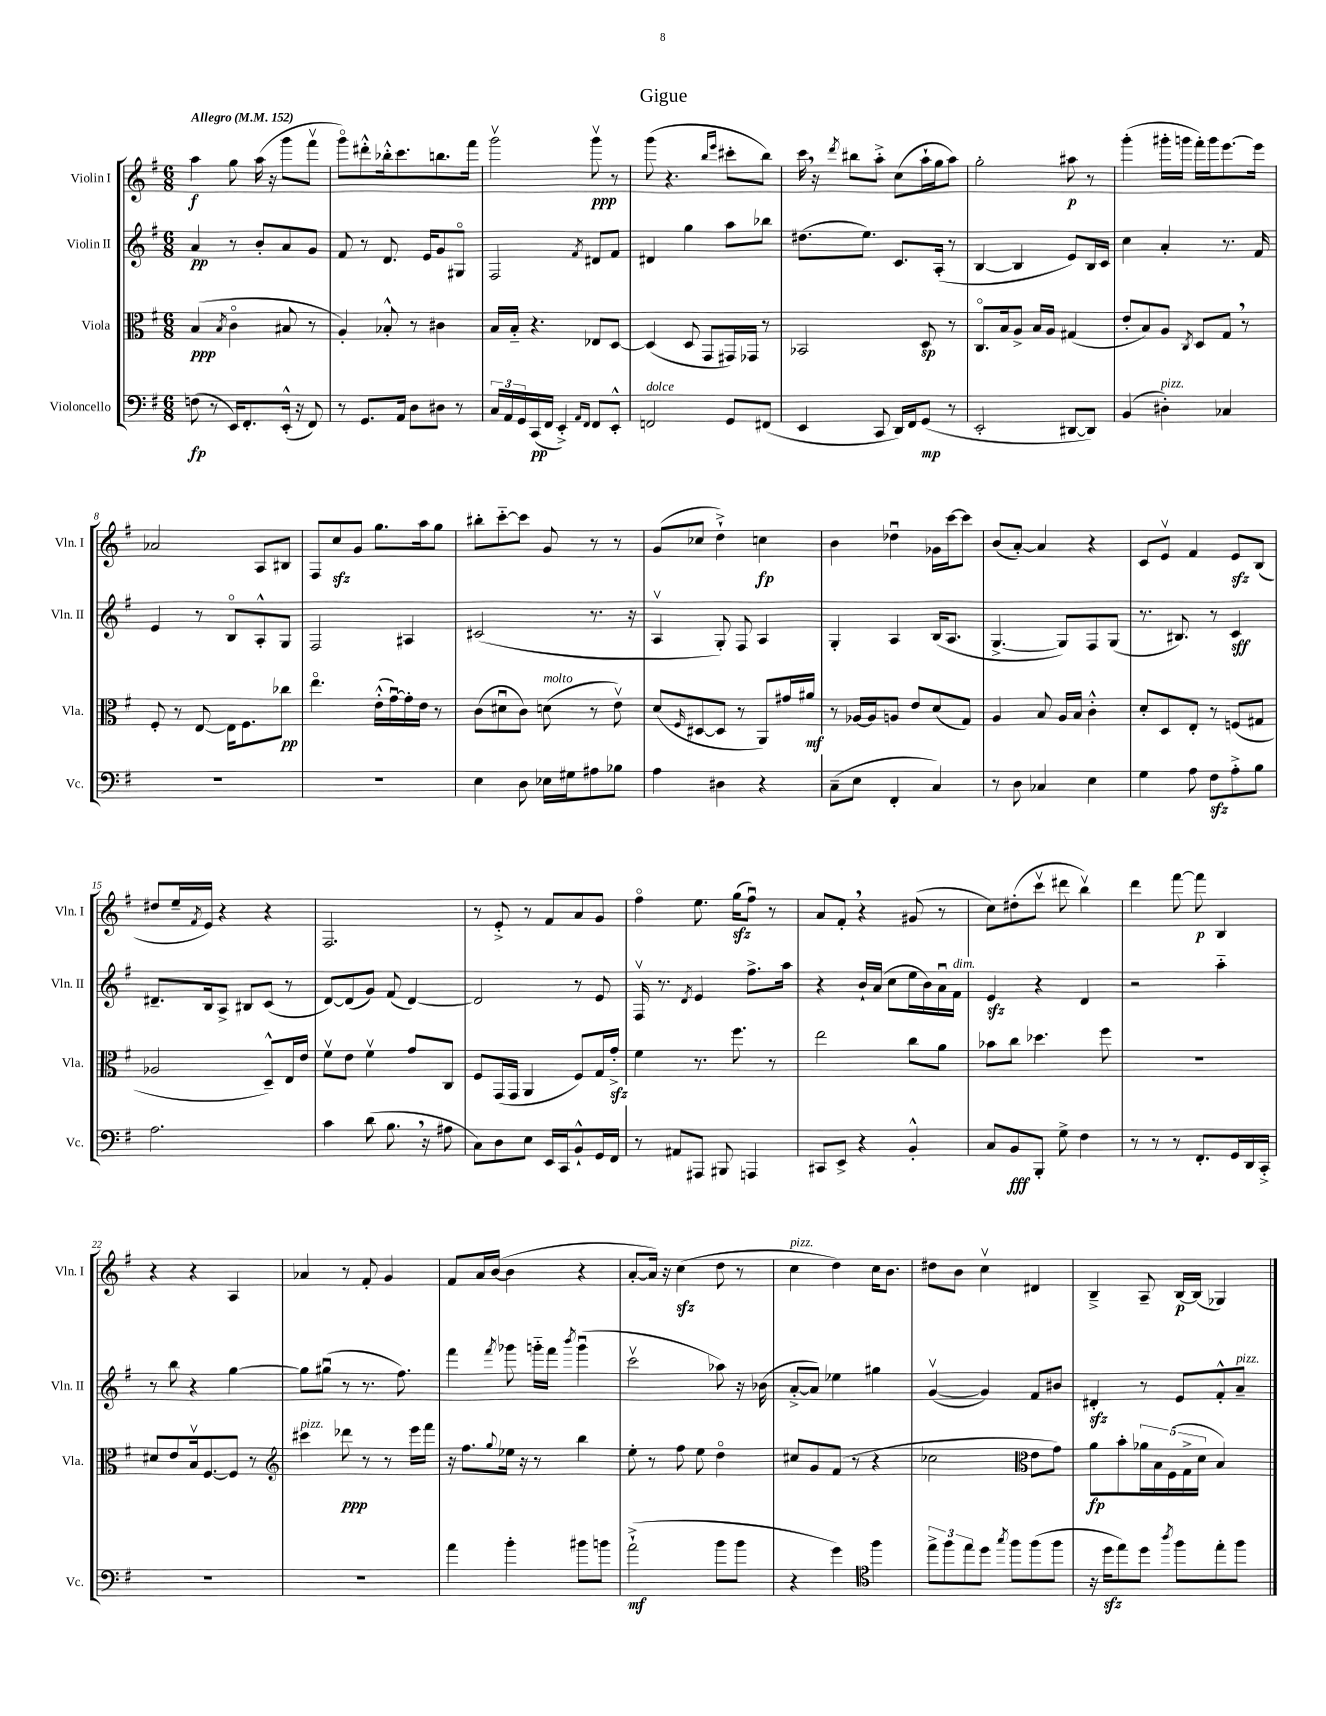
\header { title = "Gigue" }
<<
\new StaffGroup <<
\new Staff = "s0" \with { instrumentName = "Violin I" shortInstrumentName = "Vln. I" } {
    \clef treble \key g \major \numericTimeSignature \time 6/8 \tempo "Allegro" 4 = 152
    a''4\f g''8 a''16( r16 g'''8 fis'''8\upbow |
    g'''8\flageolet) dis'''8-.-^ bes''16-.-^ c'''8. b''8. fis'''16 |
    g'''2\upbow g'''8\upbow\ppp r8 |
    g'''8( r4. \grace { b''16 e'''16 } cis'''8-. b''8) |
    c'''16 \breathe r16 \acciaccatura { d'''8 } bis''8 a''8-.-> c''8( a''16-! g''16 a''8) |
    g''2-. ais''8\p r8 |
    g'''4-.( gis'''16-. g'''16 fis'''16-.) g'''16 e'''8.~ e'''16 |
    aes'2 a8 bis8 |
    fis8 c''8\sfz g'8 g''8. a''16 g''8 |
    bis''8-. c'''8~-_ c'''8 g'8 r8 r8 |
    g'8( ces''8 d''4-!->) c''4\fp |
    b'4 des''4\downbow ges'16 c'''16~ c'''8 |
    b'8( a'8~-.) a'4 r4 |
    c'8 e'8\upbow fis'4 e'8\sfz b8( |
    dis''8 e''16-- \acciaccatura { fis'8 } e'16) r4 r4 |
    fis2. |
    r8 e'8-.-> r8 fis'8 a'8 g'8 |
    fis''4\flageolet e''8. g''16\sfz( fis''8\downbow) r8 |
    a'8 fis'8-. \breathe r4 gis'8( r8 |
    c''8) dis''8-.( c'''8\upbow dis'''8 b''4\upbow) |
    d'''4 fis'''8~ fis'''8\p b4 |
    r4 r4 a4 |
    aes'4 r8 fis'8-. g'4 |
    fis'8 a'16 b'16~( b'4 r4 |
    a'8~-. a'16) r16 c''4\sfz( d''8 r8 |
    c''4^\markup { \italic "pizz." } d''4) c''16 b'8. |
    dis''8 b'8 c''4\upbow dis'4 |
    b4---> a8-- b16~\p b16( ges4) \bar "|." |
}
\new Staff = "s1" \with { instrumentName = "Violin II" shortInstrumentName = "Vln. II" } {
    \clef treble \key g \major \numericTimeSignature \time 6/8
    a'4\pp r8 b'8-. a'8 g'8 |
    fis'8 r8 d'8. e'16 g'8 gis8\flageolet |
    fis2 \acciaccatura { fis'8 } dis'8 fis'8 |
    dis'4 g''4 a''8 bes''8 |
    dis''8.( e''8.) c'8. a16-.( r8 |
    b4~ b4 e'8) b16 c'16 |
    c''4 a'4-. r8. fis'16 |
    e'4 r8 b8\flageolet a8-.-^ g8 |
    fis2 ais4 |
    cis'2( r8. r16 |
    a4\upbow g8-.) fis8 a4 |
    g4-. a4 b16( a8. |
    g4.~-> g8) fis8 g8( |
    r8. bis8.) r8 c'4\sff |
    dis'8.-- b16 a8-> bis8 c'8( r8 |
    d'8~) d'8( g'8) fis'8( d'4~) |
    d'2 r8 e'8 |
    fis16\upbow r8. \acciaccatura { d'8 } e'4 fis''8.-> a''16 |
    r4 b'16-! a'16( c''8 e''16 b'16) a'16\downbow fis'16^\markup { \italic "dim." } |
    e'4\sfz r4 d'4 |
    r2 a''4-_ |
    r8 b''8 r4 g''4~ |
    g''8 gis''8\downbow( r8 r8. fis''8.) |
    fis'''4 \acciaccatura { fis'''8 } ges'''8 g'''16-_ fis'''16 \acciaccatura { b'''8 } g'''4\downbow( |
    c'''2\upbow aes''8) r16 bes'16( |
    a'8~-.-> a'8) ees''4 gis''4 |
    g'4~\upbow( g'4) fis'8 bis'8 |
    dis'4-.\sfz r8 e'8 fis'8-.-^ a'8--^\markup { \italic "pizz." } \bar "|." |
}
\new Staff = "s2" \with { instrumentName = "Viola" shortInstrumentName = "Vla." } {
    \clef alto \key g \major \numericTimeSignature \time 6/8
    b4\ppp( \acciaccatura { b8 } c'4\flageolet bis8 r8 |
    a4-.) bes8-.-^ r8 cis'4 |
    b16 b16-_ r4. ees8 d8~ |
    d4( d8 g,8 gis,16) ges,16 r8 |
    bes,2 d8\sp r8 |
    c8.\flageolet b16 a8-> b16 a16 gis4( |
    e'8-. b8) a8 \acciaccatura { c8 } d8 g8 \breathe r8 |
    fis8-. r8 e8~ e16 fis8. ces''8\pp |
    e''4.\flageolet e'16-.-^( g'16~\downbow) g'16-. e'16 r8 |
    c'8( dis'8\downbow c'8) d'8^\markup { \italic "molto" }( r8 e'8\upbow) |
    d'8( \grace { fis16 } dis8~ dis8 r8 a,8) gis'16 ais'16\mf |
    r8 aes16~ aes16 a8 e'8 d'8( g8) |
    a4 b8 a16 b16 c'4-.-^ |
    d'8-. d8 e8-. r8 f8( gis8 |
    aes2 d8---^) e16 e'16 |
    fis'8\upbow e'8 fis'4\upbow g'8 c8 |
    fis8 g,16( g,16 a,4 fis8) g16 g'16-.->\sfz |
    fis'4 r8. fis''8. r8 |
    e''2 c''8 a'8 |
    bes'8 c''8 des''4. fis''8 |
    R2. |
    dis'8 e'8 b16\upbow fis8.~ fis8 r8 |
    \clef treble cis'''4^\markup { \italic "pizz." } des'''8\ppp r8 r8 e'''16 fis'''16 |
    r16 fis''8. \appoggiatura { g''8 } ees''16 r16 r8 b''4 |
    e''8-. r8 fis''8 e''8 d''4\flageolet |
    cis''8 g'8 fis'8( r8 r4 |
    ces''2 \clef alto e'8 g'8) |
    a'8\fp b'8-. \tuplet 5/4 { aes'16 b16 fis16( g16-> d'16 } b4) \bar "|." |
}
\new Staff = "s3" \with { instrumentName = "Violoncello" shortInstrumentName = "Vc." } {
    \clef bass \key g \major \numericTimeSignature \time 6/8
    f8\fp( r8 e,16) fis,8.-. e,16-.-^( r16 fis,8) |
    r8 g,8. a,16 d8 dis8 r8 |
    \tuplet 3/2 { c16 a,16 g,16 } c,16\pp( fis,16 e,4-.->) \grace { a,16 fis,16 } fis,8 e,8-.-^ |
    f,2^\markup { \italic "dolce" } g,8 fis,8( |
    e,4 c,8 d,16) fis,16 g,8\mp( r8 |
    e,2-. dis,8~ dis,8) |
    b,4( dis4-.^\markup { \italic "pizz." }) ces4 |
    R2. |
    R2. |
    e4 d8 ees16 gis16 ais8 bes8 |
    a4 dis4 r4 |
    c8--( e8 fis,4-. c4) |
    r8 d8 ces4 e4 |
    g4 a8 fis8\sfz a8-.-> b8 |
    a2. |
    c'4 d'8( b8. \breathe r16 ais8 |
    c8) d8 e8 e,16 c,16 b,8-!-^ g,16 fis,16 |
    r8 ais,8 ais,,8 bis,,8 a,,4 |
    cis,8 e,8-> r4 b,4-.-^ |
    c8 b,8\fff b,,8-. g8-> fis4 |
    r8 r8 r8 fis,8.-. g,16 d,16 c,16-.-> |
    R2. |
    R2. |
    a'4 b'4-. bis'8 b'8 |
    a'2-!->\mf( b'8 b'8 |
    r4 g'4) \clef tenor fis''4 |
    \tuplet 3/2 { e''8-> fis''8 e''8 } d''8 \acciaccatura { g''8 } fis''8 fis''8( fis''8 |
    r16 d''16\sfz e''8) d''8 \acciaccatura { a''8 } fis''8 e''8-. fis''8 \bar "|." |
}
>>
>>
